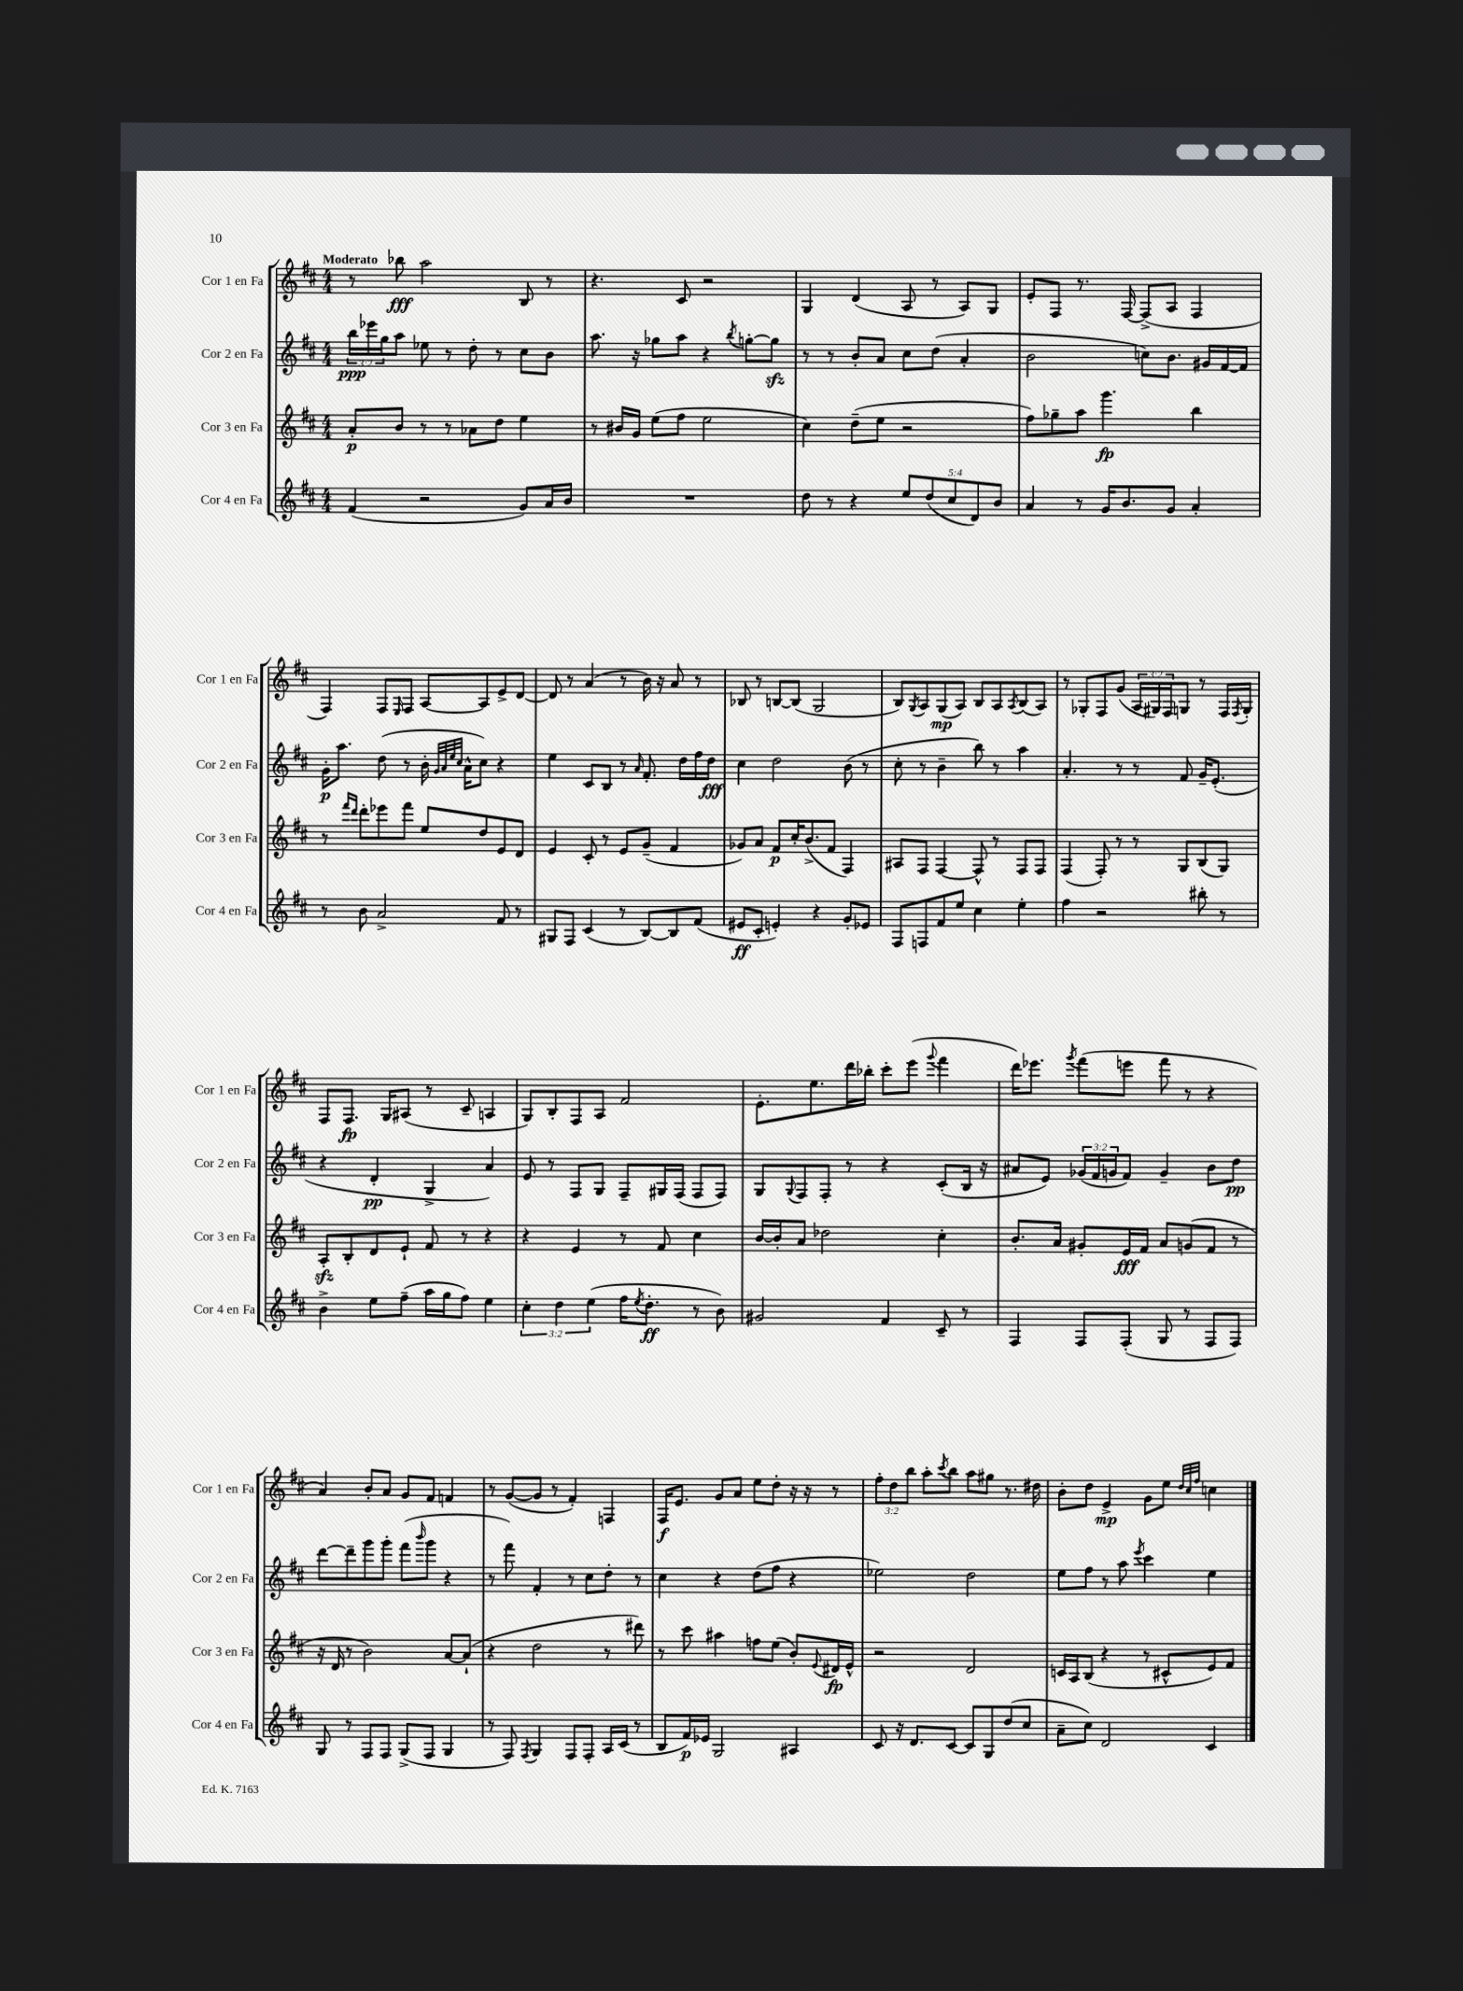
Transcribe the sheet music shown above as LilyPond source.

<<
\new StaffGroup <<
\new Staff = "s0" \with { instrumentName = "Cor 1 en Fa" shortInstrumentName = "Cor 1 en Fa" } {
    \clef treble \key d \major \numericTimeSignature \time 4/4 \override Staff.TupletNumber.text = #tuplet-number::calc-fraction-text \tempo "Moderato"
    r8 bes''8\fff a''2 b8 r8 |
    r4. cis'8 r2 |
    g4 d'4( a8 r8 a8) g8 |
    e'8-. fis8 r8. fis16~ fis8->( a8 fis4 |
    fis4) fis8 \grace { e16 } fis8 a8~ a8 e'8-> d'8~ |
    d'8 r8 a'4( r8 b'16) r16 a'8 r8 |
    bes8 r8 b8~ b8( g2 |
    b8) \acciaccatura { g8 } a8 g8\mp( a8) b8 a8 \acciaccatura { a8 } b8( a8) |
    r8 ges8-. fis8 g'8( \tuplet 3/2 { a16 gis16) fis16 } g8 r8 fis16 \acciaccatura { fis8 } g16-. |
    fis8 fis8.\fp g16 ais8( r8 cis'8-- a4 |
    g8) b8-. fis8 a8 fis'2 |
    e'8.-. e''8. d'''16 bes''16-. cis'''8-. e'''8( \appoggiatura { g'''8 } fis'''4 |
    d'''16) ees'''8. \acciaccatura { g'''8 } fis'''8( e'''8 fis'''8 r8 r4 |
    a'4) b'8-. a'8 g'8 fis'8 f'4 |
    r8 g'8~( g'8 r8 fis'4-.) f4 |
    fis16\f e'8. g'8 a'8 e''8 d''8-. r16 r16 r8 |
    \tuplet 3/2 { fis''8-. d''8 b''8 } a''8-. \acciaccatura { cis'''8 } b''8 a''8 gis''8 r8. dis''16 |
    b'8-. d''8 e'4->\mp g'8 e''8 \grace { d''32 cis''32 fis''32 } c''4 \bar "|." |
}
\new Staff = "s1" \with { instrumentName = "Cor 2 en Fa" shortInstrumentName = "Cor 2 en Fa" } {
    \clef treble \key d \major \numericTimeSignature \time 4/4 \override Staff.TupletNumber.text = #tuplet-number::calc-fraction-text
    \tuplet 3/2 { b''16\ppp ees'''16 g''16 } a''8 ees''8 r8 d''8-. r8 cis''8 b'8 |
    a''8. r16 ges''8 a''8 r4 \acciaccatura { b''8 } g''8~-. g''8\sfz |
    r8 r8 b'8-. a'8 cis''8 d''8( a'4-. |
    b'2 c''8) b'8. gis'16 fis'16~ fis'16 |
    g'16-.\p a''8. d''8( r8 b'16-. \grace { g'32 a'32 e''32 cis''32 } a'16-^ cis''8) r4 |
    e''4 cis'8 b8 r8 \grace { a'16 } fis'8.-. d''16 fis''16 d''16\fff |
    cis''4 d''2 b'8( r8 |
    cis''8-. r8 b'4-- b''8) r8 a''4 |
    a'4.-. r8 r8 fis'8 g'16-- e'8.-.( |
    r4 d'4-.\pp g4-> a'4) |
    e'8 r8 fis8 g8 fis8-- gis16 fis16( fis8 fis8) |
    g8 \appoggiatura { g8 } fis8 fis8-. r8 r4 cis'8-.( b16 r16 |
    ais'8 e'8) \tuplet 3/2 { ges'16( fis'16 g'16 } fis'8) g'4-- b'8 d''8\pp |
    d'''8~ d'''8-- g'''8 g'''8-. fis'''8( \grace { b'''16 } g'''8 r4 |
    r8 fis'''8) fis'4-. r8 cis''8 d''8-. r8 |
    cis''4 r4 d''8( fis''8 r4 |
    ees''2) d''2 |
    e''8 fis''8 r8 a''8 \acciaccatura { e'''8 } cis'''4 e''4 \bar "|." |
}
\new Staff = "s2" \with { instrumentName = "Cor 3 en Fa" shortInstrumentName = "Cor 3 en Fa" } {
    \clef treble \key d \major \numericTimeSignature \time 4/4
    a'8-.\p b'8 r8 r8 aes'8 d''8 e''4 |
    r8 bis'16 g'16 e''8( fis''8 e''2 |
    cis''4) d''8--( e''8 r2 |
    fis''8) ges''8-- a''8 g'''4.\fp b''4 |
    r8 \grace { fis'''16 d'''16 } d'''8-. ees'''8 fis'''8 e''8 d''8 e'8 d'8 |
    e'4 cis'8-. r8 e'8 g'8--( fis'4 |
    ges'8) a'8 fis'8\p cis''16-. b'8.->( fis'8 fis4) |
    ais8 fis8 fis4~ fis8-^ r8 fis8 fis8 |
    fis4( fis8-.) r8 r8 g8 b8( g8) |
    a8-.\sfz b8-. d'8 e'8-! fis'8 r8 r4 |
    r4 e'4 r8 fis'8 cis''4 |
    b'16~ b'16-. a'8 des''2 cis''4-. |
    b'8.-. a'16 gis'8-. e'16\fff fis'16 a'8 g'8( fis'8 r8 |
    r16 d'16 r8 b'2) a'8~ a'8-!( |
    r4 d''2 r8 dis'''8) |
    r8 cis'''8 ais''4 f''8 e''8( b'8-.) \appoggiatura { e'8 } dis'16\fp e'16-^ |
    r2 d'2 |
    c'16 a16 b8( r4 r8 cis'8-^ e'8) fis'8 \bar "|." |
}
\new Staff = "s3" \with { instrumentName = "Cor 4 en Fa" shortInstrumentName = "Cor 4 en Fa" } {
    \clef treble \key d \major \numericTimeSignature \time 4/4 \override Staff.TupletNumber.text = #tuplet-number::calc-fraction-text
    fis'4( r2 g'8) a'16 b'16 |
    R1 |
    d''8 r8 r4 \tuplet 5/4 { e''8 d''8( cis''8 d'8) b'8 } |
    a'4 r8 g'16 b'8. g'8 a'4-. |
    r8 b'8 a'2-> fis'8 r8 |
    gis8 fis8 cis'4( r8 b8~) b8 fis'8( |
    eis'8\ff cis'8-. e'4-.) r4 g'8-. ees'8 |
    fis8 f8 fis'8 e''8 cis''4 e''4-. |
    fis''4 r2 bis''8-. r8 |
    b'4-> e''8 fis''8--( a''16 g''16 fis''8) e''4 |
    \tuplet 3/2 { cis''4-. d''4 e''4( } fis''16 \acciaccatura { e''8 } d''8.-.\ff r8 b'8) |
    gis'2 fis'4 cis'8-- r8 |
    fis4 fis8 fis8-.( g8 r8 fis8 fis8) |
    g8 r8 fis8 fis8 g8->( fis8 g4 |
    r8 fis8) \acciaccatura { fis8 } g4 fis8 fis8-. a16 cis'16( r8 |
    b8 fis'16\p) ees'16 g2 ais4 |
    cis'8 r16 d'8. cis'8~ cis'8 g8 d''8( cis''8 |
    a'8-- cis''8) d'2 cis'4 \bar "|." |
}
>>
>>
